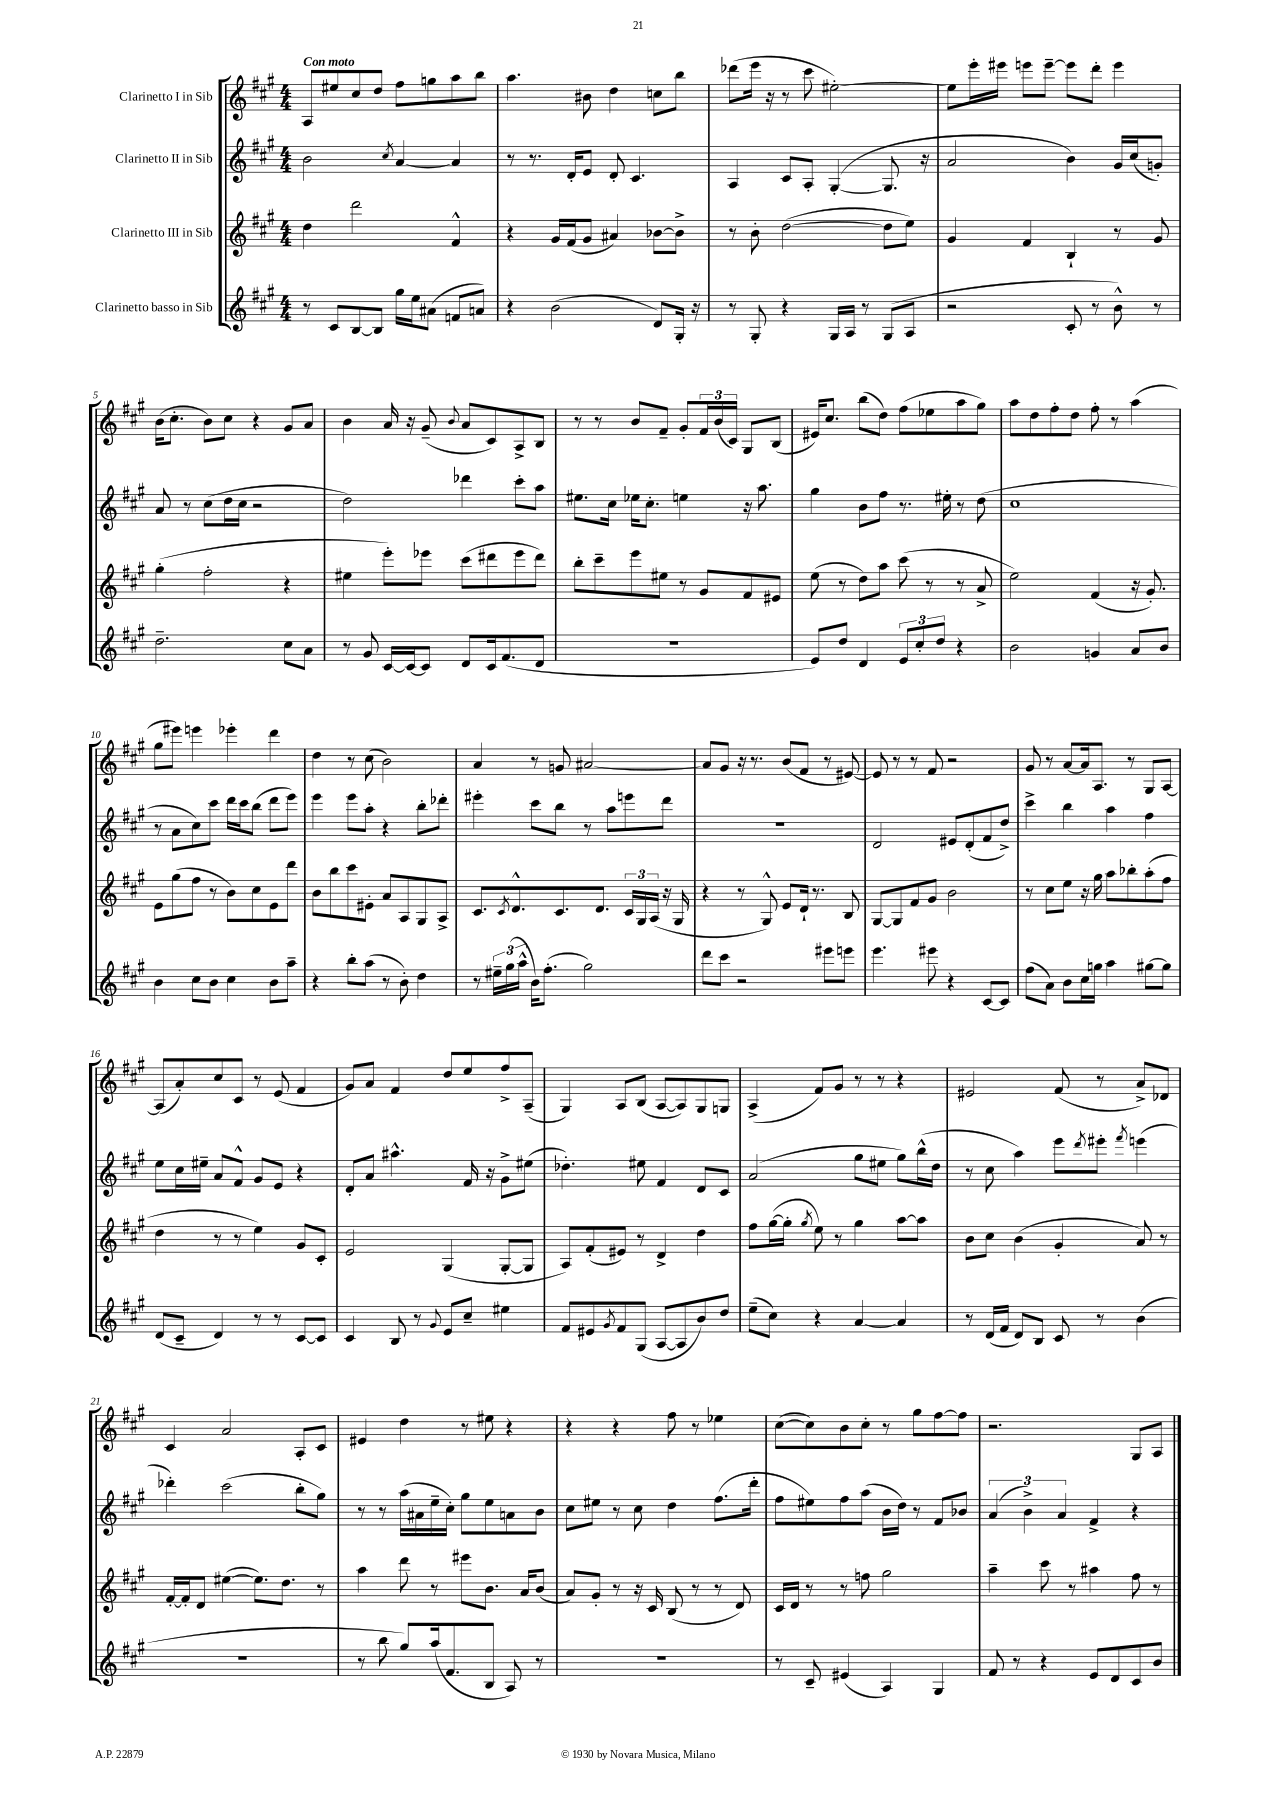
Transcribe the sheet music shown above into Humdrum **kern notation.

**kern	**kern	**kern	**kern
*staff4	*staff3	*staff2	*staff1
*clefG2	*clefG2	*clefG2	*clefG2
*k[f#c#g#]	*k[f#c#g#]	*k[f#c#g#]	*k[f#c#g#]
*M4/4	*M4/4	*M4/4	*M4/4
8r	4dd\	2b\	8A/L
8c#/L	.	.	8ee#/
[8B/	2ddd\	.	8cc#/
8B/]J	.	.	8dd/J
.	.	8qcc#/	.
16gg#\LL	.	[4a/	8ff#\L
16ee\J	.	.	.
(8a#\J	.	.	8gg\
8f/L	4f#^^/	4a/]	8aa\
8a/J)	.	.	8bb\J
=	=	=	=
4r	4r	8r	4.aa\
.	.	8.r	.
(2b\	16g#/LL	.	.
.	(16f#/J	16d'/LK	.
.	8g#/J	8e/J	8b#\
.	4a#/)	8d'/	4dd\
.	.	4.c#/	.
8d/L)	[8b-\L	.	8cc\L
16G#'/Jk	8b-^\]J	.	8bb\J
16r	.	.	.
=	=	=	=
8r	8r	4A/	(8ddd-\L
8G#'/	8b'\	.	16eee\Jk
.	.	.	16r
4r	([2dd\	8c#/L	8r
.	.	8A'/J	8ccc#\
16G#/LL	.	([4G#'/	[2ee#'\)
16A/JJ	.	.	.
8r	.	.	.
(8G#/L	8dd\]L	8.G#/]	.
8A/J	8ee\J)	.	.
.	.	16r	.
=	=	=	=
2r	4g#/	2a/	8ee#\]L
.	.	.	16eee'\L
.	.	.	16eee#\JJ
.	4f#/	.	8eee\L
.	.	.	[8eee~\J
8c#'/	4B`/	4b\)	8eee\]L
8r	.	.	8ddd'\J
8b^^\)	8r	16g#/LL	4eee\
.	.	(16cc#/J	.
8r	8g#/	8g'/J)	.
=	=	=	=
2.dd~\	(4gg#'\	8a/	(16b\LK
.	.	.	8.cc#'\J
.	.	8r	.
.	2ff#'\	(8cc#\L	8b\L)
.	.	16dd\L	8cc#\J
.	.	16cc#\JJ	.
.	.	2r	4r
8cc#\L	4r	.	8g#/L
8a\J	.	.	8a/J
=	=	=	=
8r	4ee#\	2dd\)	4b\
8g#/	.	.	.
[16c#/LL	8eee'\L)	.	16a/
16c#/_J	.	.	16r
8c#/]J	8eee-\J	.	(8g#~/
.	.	.	8qqb/
8d/L	(8ccc#\L	4ddd-\	8a/L
16c#/k	8ddd#\	.	8c#/)
(8.f#/	.	.	.
.	8eee-\	8ccc#'\L	8A^/
8d/J	8ddd#\J)	8aa\J	8B/J
=	=	=	=
1r	8bb'\L	8.ee#\L	8r
.	8ccc#~\	.	8r
.	.	16cc#\Jk	.
.	8eee\	16ee-\LK	8b/L
.	.	8.cc#'\J	.
.	8ee#\J	.	8f#~/J
.	8r	4ee\	8g#'/L
.	8g#/L	.	24f#/L
.	.	.	(24b/
.	.	.	24c#/JJ)
.	8f#/	16r	8G#/L
.	.	8.aa\	.
.	8e#/J	.	(8B/J
=	=	=	=
8e/L)	(8ee\	4gg#\	16e#/LK)
.	.	.	8.cc#/J
8dd/J	8r	.	.
4d/	8dd\L)	8b\L	(8bb\L
.	8aa\J	8ff#\J	8dd\J)
12e/L	(8ccc#\	8.r	(8ff#\L
12cc#'/	.	.	.
.	8r	.	8ee-\
12dd/J	.	.	.
.	.	16ee#'\	.
4r	8r	8r	8aa\
.	8a^/	(8dd\	8gg#\J)
=	=	=	=
2b\	2ee\)	1cc#	8aa\L
.	.	.	8dd\
.	.	.	8ff#'\
.	.	.	8dd\J
4g/	(4f#/	.	8ff#'\
.	.	.	8r
8a/L	16r	.	(4aa\
.	8.g#'/)	.	.
8b/J	.	.	.
=	=	=	=
4b\	8e\L	8r	8gg#\L
.	(8gg#\	8a\L	8eee#\J)
8cc#\L	8ff#\J	8cc#\)	4eee\
8b\J	8r	8ccc#\J	.
4cc#\	8b\L)	16ddd\LL	4eee-'\
.	.	16ccc#\J	.
.	8cc#\	(8bb\J	.
8b\L	8e\	8ddd\L	4ddd\
8aa~\J	8ddd\J	8eee\J)	.
=	=	=	=
4r	8b\L	4eee\	4dd\
.	8bb\	.	.
8bb'\L	8ccc#\	8eee\L	8r
(8aa\J	8e#'\J	8aa'\J	(8cc#\
8r	8a/L	4r	2b\)
8b'\)	8A/	.	.
4dd\	8G#/	8bb'\L	.
.	8A^/J	8ddd-'\J	.
=	=	=	=
8r	8.c#/L	4eee#'\	4a/
24ee#~\LL	.	.	.
(24gg#\	.	.	.
.	8qc#/	.	.
.	8.d^^/	.	.
24aa^^\JJ	.	.	.
16b\LK)	.	8ccc#\L	8r
(8.ff#'\J	.	.	.
.	8.c#/	8bb\J	8g/
2gg#\)	.	8r	[2a#/
.	8.d/J	.	.
.	.	8aa\L	.
.	24c#/LL	8eee\	.
.	24G#/	.	.
.	(24A/JJ	.	.
.	16r	8ddd\J	.
.	16G#/	.	.
=	=	=	=
8ddd\L	4r	1r	8a#/]L
8ccc#\J	.	.	8g#/J
2r	8r	.	16r
.	.	.	8.r
.	8G#^^/)	.	.
.	8e/L	.	(8b/L
.	16d`/Jk	.	8f#/J
.	8.r	.	.
8eee#\L	.	.	8r
8eee\J	8B/	.	[8e#/)
=	=	=	=
4.eee\	[8G#/L	2d/	8e#/]
.	8G#/]	.	8r
.	8f#/	.	8r
8eee#\	8g#/J	.	8f#/
4r	2b\	8e#/L	2r
.	.	(8d'/	.
[8c#/L	.	8f#/	.
8c#/]J	.	8dd^/J)	.
=	=	=	=
(8ff#\L	8r	4ccc#^\	8g#/
8a\J)	8cc#\L	.	8r
8b\L	8ee\J	4bb\	[8a/L
16cc#\L	16r	.	16a/]k
16gg\JJ	16gg#\	.	8.A/J
4aa\	8aa\L	4aa\	.
.	8bb-'\	.	8r
[8gg#\L	(8aa'\	4ff#\	8G#/L
8gg#\]J	8ff#\J	.	[8A/J
=	=	=	=
(8d/L	4dd\	8ee\L	(8A/]L
8c#~/J	.	16cc#\L	8a'/)
.	.	16ee#~\JJ	.
4d/)	8r	8a/L	8cc#/
.	8r	8f#^^/J	8c#/J
8r	4ee\)	8g#/L	8r
8r	.	8e/J	(8e/
[8c#/L	8g#/L	4r	4f#/
8c#/]J	8c#'/J	.	.
=	=	=	=
4c#/	2e/	8d'/L	8g#/L)
.	.	8a/J	8a/J
8B/	.	4.aa#^^\	4f#/
8r	.	.	.
8qqg#/	.	.	.
8e/L	(4G#/	.	8dd/L
8cc#~/J	.	16f#/	8ee/
.	.	16r	.
4ee#\	[8G#'/L	8g#^\L	8ff#^/
.	8G#/]J	(8ee#\J	(8A~/J
=	=	=	=
8f#/L	8A/L)	4.dd-'\)	4G#/)
8e#/	(8f#'/	.	.
8qg#/	.	.	.
8f#/	8e#/J)	.	8A/L
(8G#/J	8r	8ee#\	(8B/J
[8A/L	4d^/	4f#/	[8A/L
8A/]	.	.	8A/])
8b/)	4dd\	8d/L	8G#/
8dd/J	.	8c#/J	8G/J
=	=	=	=
(8ee~\L	8ff#\L	(2a/	(4A^/
8cc#\J)	([16gg#\L	.	.
.	16gg#'\]JJ	.	.
.	8qgg#/	.	.
4r	8ee\)	.	8f#/L)
.	8r	.	8g#/J
[4a/	4gg#\	8gg#\L	8r
.	.	8ee#\J	8r
4a/]	[8aa\L	8gg#\L)	4r
.	8aa\]J	(16bb^^\L	.
.	.	16dd\JJ	.
=	=	=	=
8r	8b\L	8r	2e#/
(16d/LL	8cc#\J	8cc#\	.
16f#/JJ	.	.	.
8d/L)	(4b\	4aa\)	.
8B/J	.	.	.
8c#/	4g#'/	8eee\L	(8f#/
.	.	8qddd/	.
8r	.	8eee#'\J	8r
.	.	8qfff#/	.
(4b\	8a/)	(4eee\	8a^/L)
.	8r	.	8d-/J
=	=	=	=
1r	[16f#'/LL	4ddd-'\)	4c#/
.	16f#'/]J	.	.
.	8d/J	.	.
.	([4ee#\	(2ccc#\	2a/
.	8.ee#\]L)	.	.
.	8.dd\J	.	.
.	.	8bb'\L	8A'/L
.	8r	8gg#\J)	8c#/J
=	=	=	=
8r	4aa\	8r	4e#/
8bb\	.	8r	.
8gg#/L)	8ddd\	(16aa\LL	4dd\
.	.	16a#\	.
(16aa/k	8r	16ee~\	.
8.f#/	.	16cc#'\JJ)	.
.	8eee#\L	8gg#\L	8r
8B/J	8.b\J	8ee\	8ee#\
8A/)	.	8a\	4r
.	16a/LK	.	.
8r	(8b/J	8b\J	.
=	=	=	=
1r	8a/L)	8cc#\L	4r
.	8g#'/J	8ee#\J	.
.	8r	8r	4r
.	16r	8cc#\	.
.	16c#/	.	.
.	(8B/	4dd\	8ff#\
.	8r	.	8r
.	8r	(8.ff#\L	4ee-\
.	8d/)	.	.
.	.	16ddd'\Jk	.
=	=	=	=
8r	16c#/LL	8ff#\L	([8cc#\L
.	16d/JJ	.	.
8c#~/	8r	8ee#\)	8cc#\])
(4e#/	8r	8ff#\	8b\
.	8ff\	(8aa\J	8cc#'\J
4A/)	2gg#\	16b\LL	8r
.	.	16dd\JJ)	.
.	.	8r	8gg#\L
4G#/	.	8f#/L	[8ff#\
.	.	8b-/J	8ff#\]J
=	=	=	=
8f#/	4aa~\	(6a/	2.r
8r	.	.	.
.	.	6b^\)	.
4r	8ccc#\	.	.
.	.	6a/	.
.	8r	.	.
8e/L	4aa#\	4f#^/	.
8d/	.	.	.
8c#/	8ff#\	4r	8G#/L
8b/J	8r	.	8A/J
==	==	==	==
*-	*-	*-	*-
